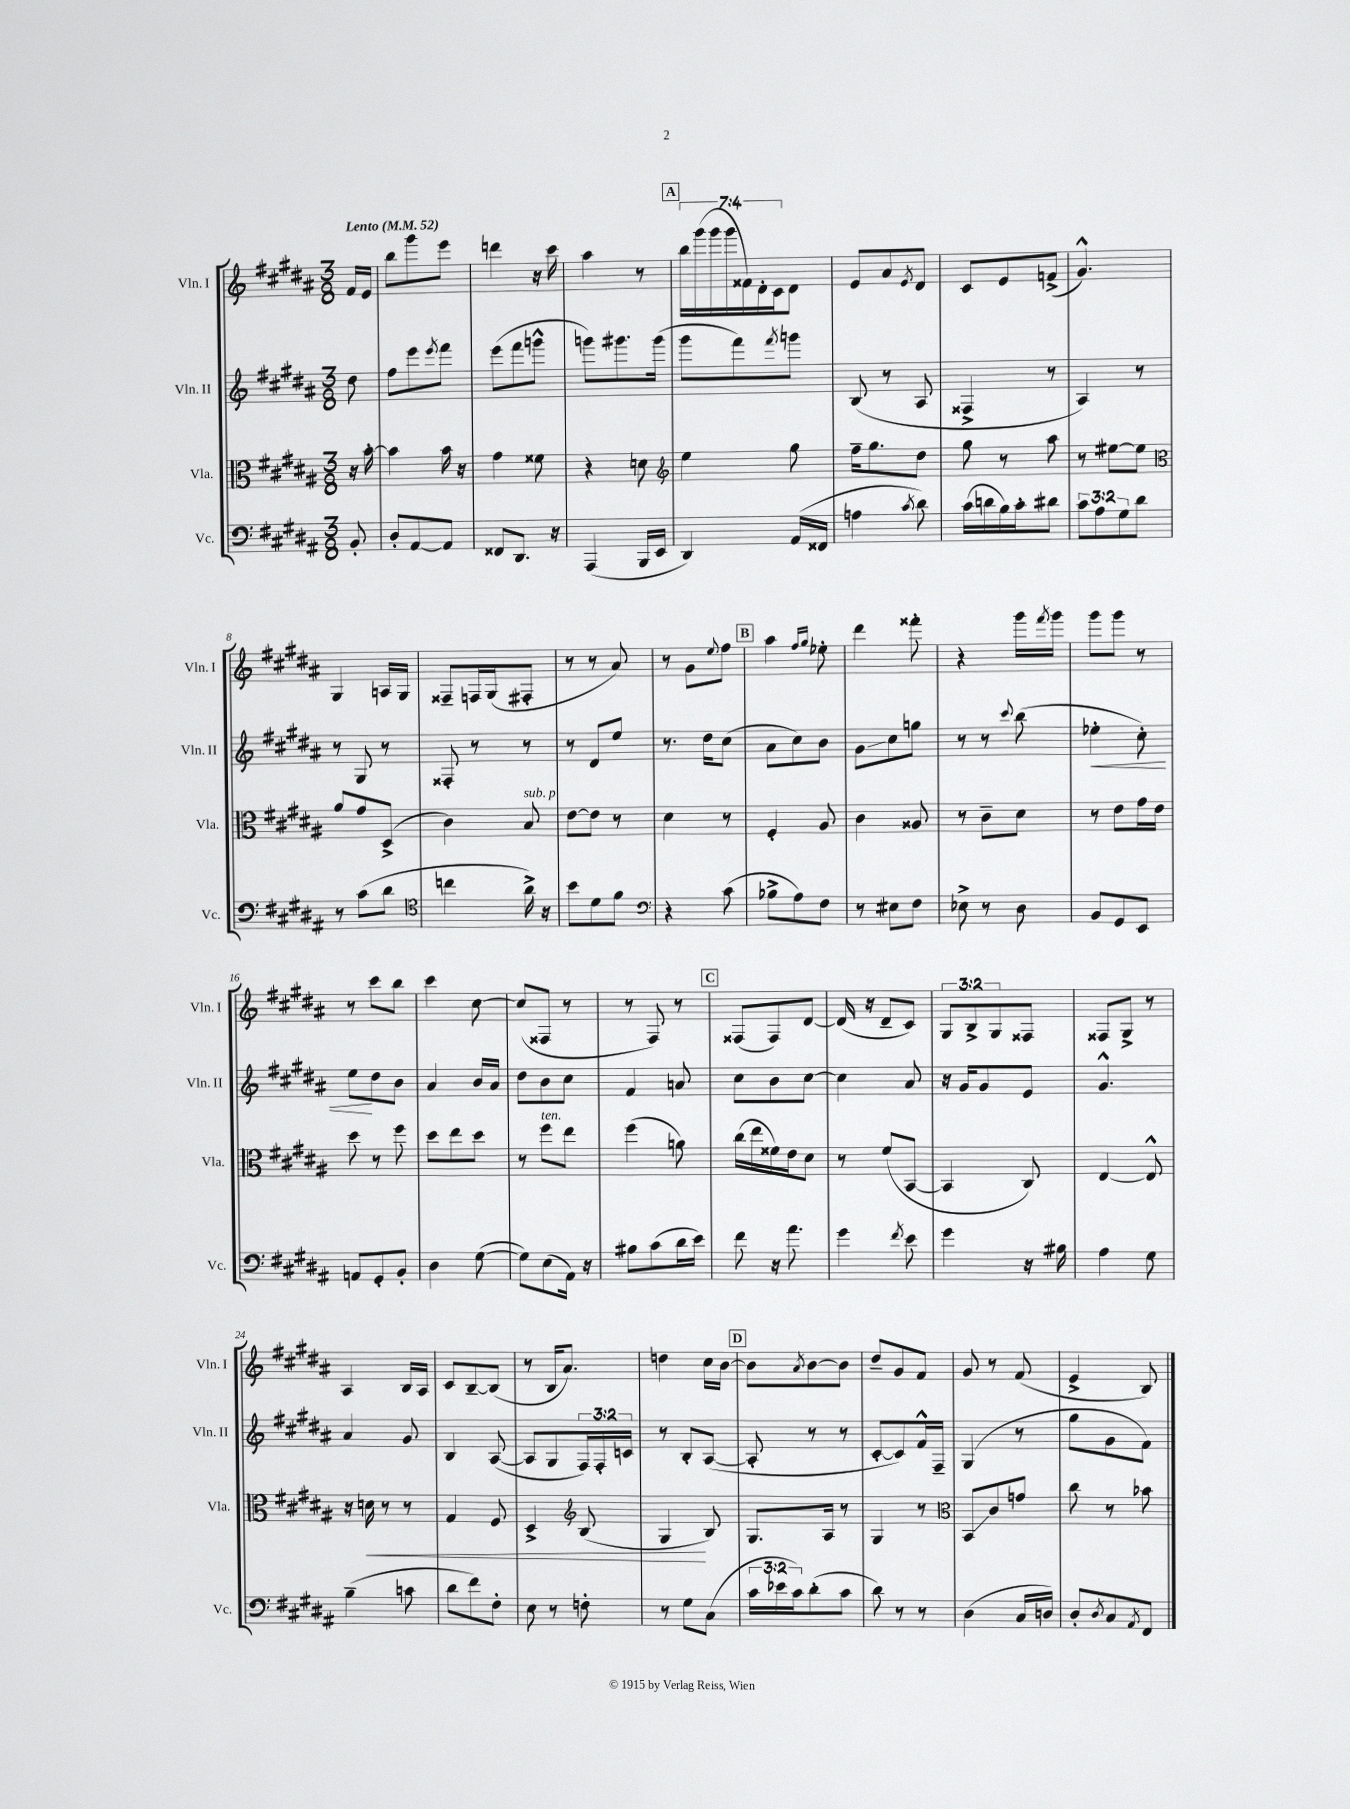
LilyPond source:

<<
\new StaffGroup <<
\new Staff = "s0" \with { instrumentName = "Vln. I" shortInstrumentName = "Vln. I" } {
    \clef treble \key b \major \numericTimeSignature \time 3/8 \override Staff.TupletNumber.text = #tuplet-number::calc-fraction-text \partial 8 \tempo "Lento" 4 = 52
    fis'16 e'16 |
    b''8 gis'''8 e'''8 |
    d'''4 r16 cis'''16 |
    ais''4 r8 |
    \mark \markup { \box "A" } \tuplet 7/4 { b''16 gis'''16( gis'''16 gis'''16 fisis'16) dis'16-. cis'16 } dis'8 |
    e'8 ais'8 \acciaccatura { e'8 } dis'8 |
    cis'8 e'8 f'8->( |
    gis'4.-^) |
    gis4 a16 gis16 |
    fisis8-- f16 gis16( fis8-. |
    r8 r8 ais'8) |
    r8 gis'8 \appoggiatura { e''8 } fis''8 |
    \mark \markup { \box "B" } ais''4 \grace { fis''16 gis''16 } ees''8-. |
    dis'''4 fisis'''8-. |
    r4 gis'''16 \acciaccatura { fis'''8 } gis'''16 |
    gis'''8 gis'''8 r8 |
    r8 cis'''8 b''8 |
    cis'''4 cis''8~ |
    cis''8( fisis8 r8 |
    r8 fis8) r8 |
    \mark \markup { \box "C" } fisis8( fisis8) dis'8~ |
    dis'16( r16 dis'8-- cis'8) |
    \tuplet 3/2 { gis8 b8-> gis8 } fisis8 |
    fisis8 gis8-> r8 |
    ais4 b16 ais16 |
    cis'8 b8~-- b8( |
    r8 b16 ais'8.) |
    d''4 cis''16 b'16~ |
    \mark \markup { \box "D" } b'8 \acciaccatura { ais'8 } b'8~ b'8 |
    dis''8-- gis'8 fis'8 |
    gis'8 r8 fis'8( |
    e'4-> b8) \bar "|." |
}
\new Staff = "s1" \with { instrumentName = "Vln. II" shortInstrumentName = "Vln. II" } {
    \clef treble \key b \major \numericTimeSignature \time 3/8 \override Staff.TupletNumber.text = #tuplet-number::calc-fraction-text \partial 8
    dis''8 |
    fis''8 e'''8 \acciaccatura { e'''8 } fis'''8 |
    e'''8( fis'''8 g'''8-^ |
    g'''8) gis'''8. gis'''16( |
    \mark \markup { \box "A" } gis'''8 fis'''8) \acciaccatura { fis'''8 } g'''8 |
    b8( r8 ais8 |
    fisis4-> r8 |
    ais4) r8 |
    r8 gis8 r8 |
    fisis8-. r8 r8 |
    r8 dis'8 e''8 |
    r8. dis''16 cis''8( |
    \mark \markup { \box "B" } ais'8 cis''8) b'8 |
    gis'8\glissando cis''8 g''8 |
    r8 r8 \appoggiatura { cis'''8 } b''8( |
    ees''4-.\< cis''8-.) |
    e''8\! dis''8 b'8 |
    ais'4 b'16 ais'16 |
    dis''8 b'8 cis''8 |
    fis'4 a'8 |
    \mark \markup { \box "C" } cis''8 b'8 cis''8~ |
    cis''4 ais'8 |
    r16 gis'16 gis'8 e'8 |
    gis'4.-^ |
    ais'4 gis'8 |
    b4 ais8~( |
    ais8 gis8 \tuplet 3/2 { fis16) fis16-. c'16 } |
    r8 b8-. ais8~( |
    \mark \markup { \box "D" } ais8-. r8 r8 |
    cis'8~-. cis'8) fis'16-^ fis16-- |
    gis4( r8 |
    gis''8 gis'8 fis'8) \bar "|." |
}
\new Staff = "s2" \with { instrumentName = "Vla." shortInstrumentName = "Vla." } {
    \clef alto \key b \major \numericTimeSignature \time 3/8 \partial 8
    r16 b'16~-. |
    b'4 b'16 r16 |
    gis'4 fisis'8 |
    r4 d'8 |
    \mark \markup { \box "A" } \clef treble e''4 gis''8 |
    fis''16-- gis''8. dis''8 |
    gis''8 r8 ais''8 |
    r8 eis''8~ eis''8 |
    \clef alto ais'8 gis'8 dis8->( |
    cis'4) b8^\markup { \italic "sub. p" } |
    e'8~ e'8 r8 |
    dis'4 r8 |
    \mark \markup { \box "B" } fis4-. ais8 |
    cis'4 aisis8 |
    r8 cis'8-- dis'8 |
    r8 e'8 gis'16 e'16 |
    dis''8 r8 fis''8 |
    dis''8 e''8 dis''8 |
    r8 fis''8^\markup { \italic "ten." } e''8 |
    fis''4( a'8) |
    \mark \markup { \box "C" } cis''16( e''16 fisis'16) e'16 dis'8 |
    r8 fis'8( b,8~ |
    b,4 cis8) |
    e4~ e8-^ |
    r16 d'16\< r8 r8 |
    gis4 fis8 |
    dis4-> \clef treble b8( |
    gis4\! b8) |
    \mark \markup { \box "D" } gis8. ais16 r8 |
    gis4 r8 |
    \clef alto b,8\glissando cis'8 g'8 |
    cis''8 r8 bes'8 \bar "|." |
}
\new Staff = "s3" \with { instrumentName = "Vc." shortInstrumentName = "Vc." } {
    \clef bass \key b \major \numericTimeSignature \time 3/8 \override Staff.TupletNumber.text = #tuplet-number::calc-fraction-text \partial 8
    b,8-. |
    dis8-. ais,8~ ais,8 |
    fisis,8 dis,8. r16 |
    ais,,4( b,,16 e,16 |
    \mark \markup { \box "A" } dis,4) ais,16( fisis,16 |
    a4 \acciaccatura { cis'8 } dis'8) |
    cis'16( d'16 b16) cis'16-. dis'8 |
    \tuplet 3/2 { cis'8 ais8 gis8 } dis'8 |
    r8 cis'8( dis'8 |
    \clef tenor c''4 ais'16->) r16 |
    b'8 dis'8 fis'8 |
    \clef bass r4 cis'8( |
    \mark \markup { \box "B" } bes8-> ais8) fis8 |
    r8 eis8 fis8 |
    ees8-> r8 dis8 |
    b,8 gis,8 e,8 |
    a,8 gis,8-. b,8-. |
    dis4 gis8~( |
    gis8) e8( ais,16) r16 |
    bis8 cis'8( dis'16 e'16) |
    \mark \markup { \box "C" } fis'8 r16 ais'8. |
    gis'4 \acciaccatura { fis'8 } e'8 |
    gis'4 r16 bis16 |
    ais4 gis8 |
    b4--( c'8 |
    dis'8 fis'8) fis8-. |
    e8 r8 f8-. |
    r8 gis8 cis8( |
    \mark \markup { \box "D" } \tuplet 3/2 { cis'16 ees'16 cis'16) } dis'8-.( cis'8 |
    dis'8) r8 r8 |
    dis4( cis16 d16) |
    dis8-. \acciaccatura { dis8 } cis8 \acciaccatura { ais,8 } fis,8 \bar "|." |
}
>>
>>
